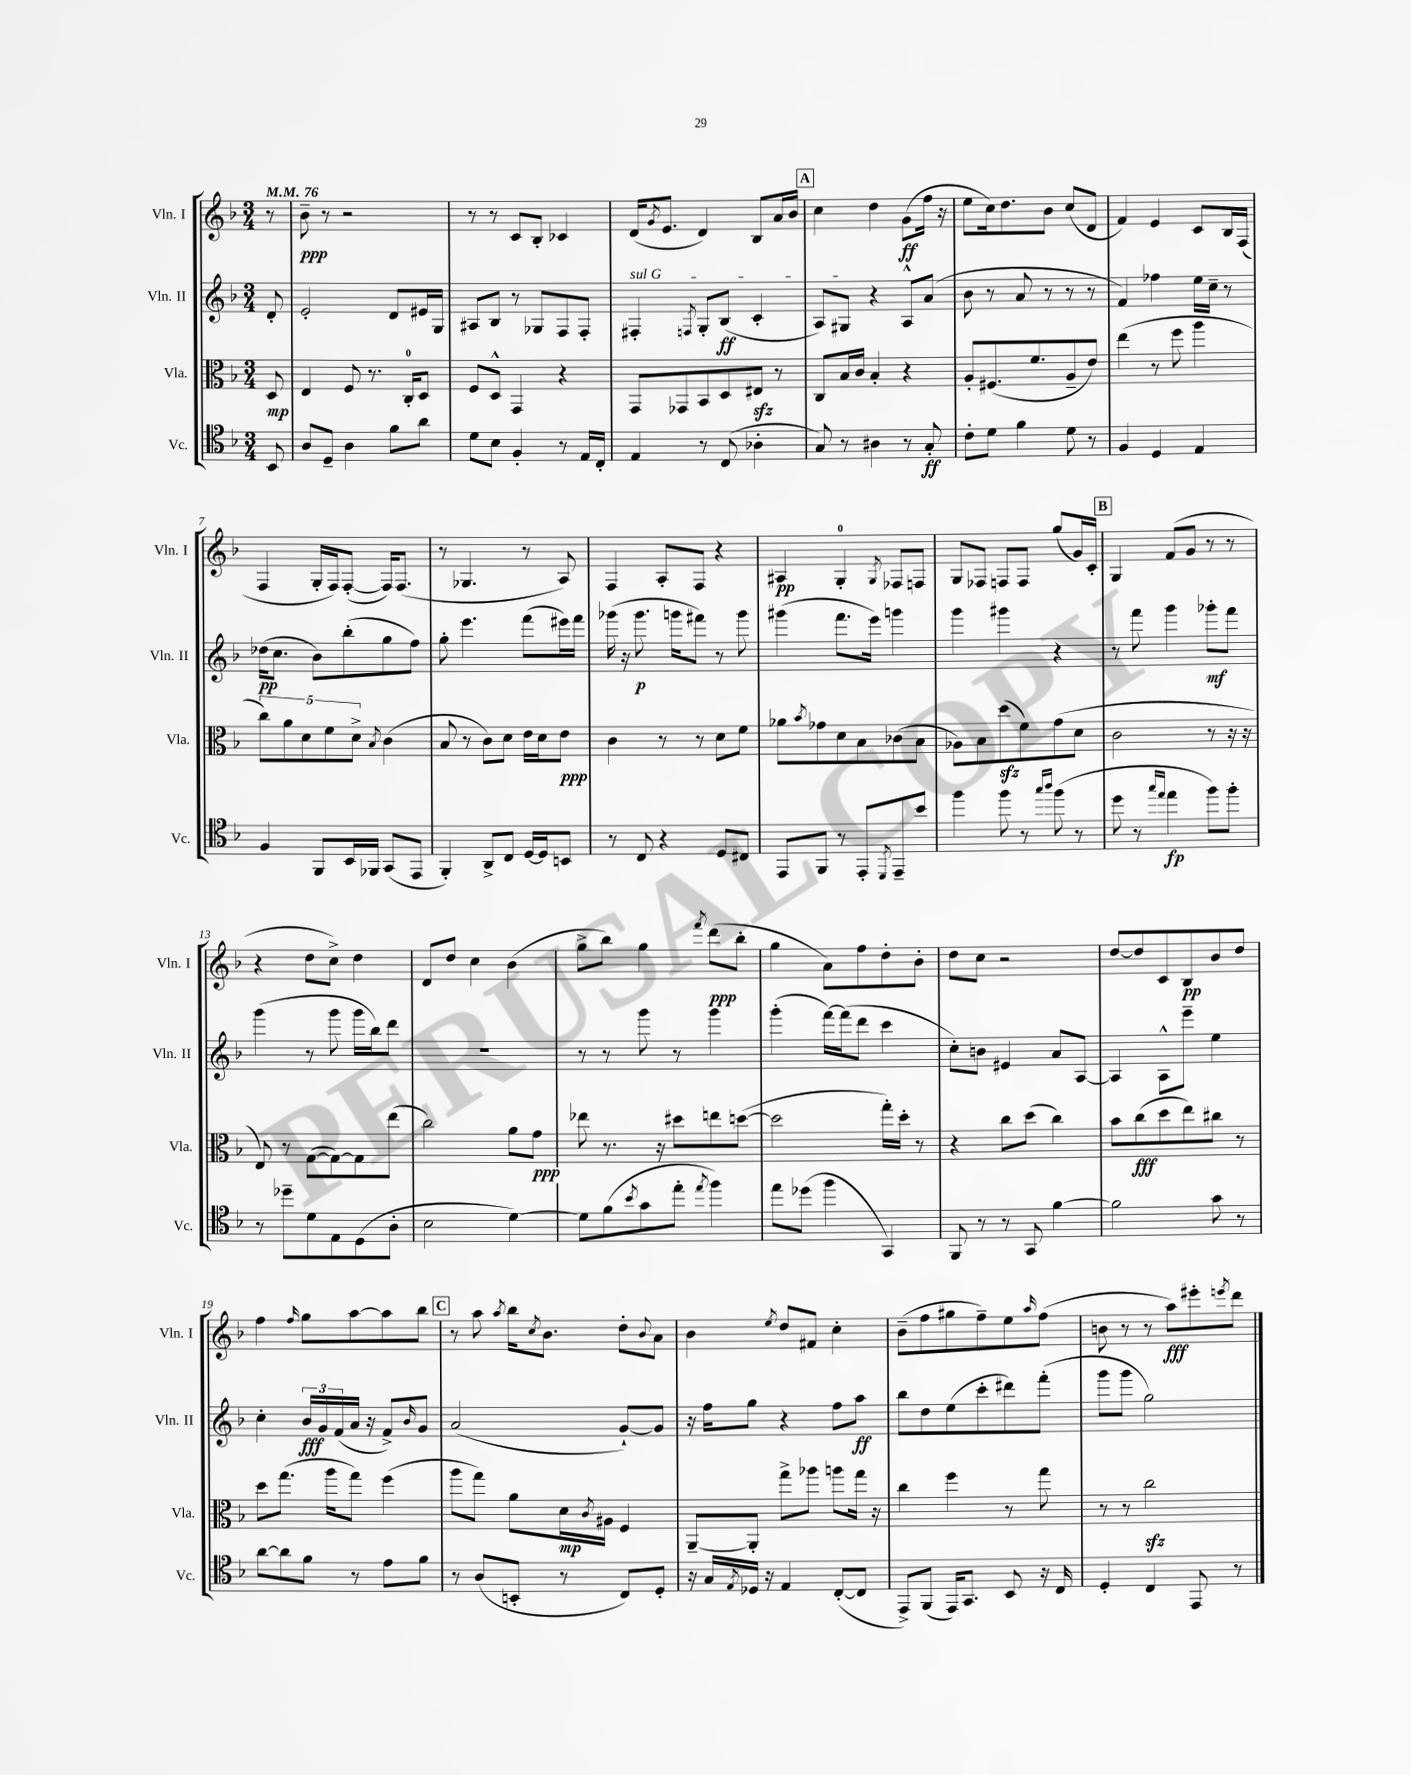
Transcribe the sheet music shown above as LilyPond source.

<<
\new StaffGroup <<
\new Staff = "s0" \with { instrumentName = "Vln. I" shortInstrumentName = "Vln. I" } {
    \clef treble \key f \major \numericTimeSignature \time 3/4 \partial 8 \tempo 4 = 76
    r8 |
    bes'8--\ppp r8 r2 |
    r8 r8 c'8 bes8-. ces'4 |
    d'16( \acciaccatura { g'8 } e'8. d'4) bes8 a'16 bes'16 |
    \mark \markup { \box "A" } c''4 d''4 g'8\ff( f''16 r16 |
    e''8 c''16) d''8. bes'8 c''8( d'8 |
    f'4) e'4 c'8 bes16 f16( |
    f4 g16-. f16) f8~-.( f16) f8.( |
    r8 ges4. r8 a8) |
    f4 a8-. f8 r4 |
    ais4\pp g4-0-. \acciaccatura { g8 } fes8 f8 |
    g8 fes8 f8 f8 g''8( g'16) c'16-. |
    \mark \markup { \box "B" } g4 f'8( g'8 r8 r8 |
    r4 d''8 c''8->) d''4 |
    d'8 d''8 c''4 bes'4( |
    g''8-> bes''8) g''4 \acciaccatura { f'''8 } d'''8\ppp( bes''8-. |
    g''4 a'8) f''8 d''8-. bes'8-. |
    d''8 c''8 r2 |
    d''8~ d''8 c'8 bes8\pp bes'8 d''8 |
    f''4 \grace { f''16 } g''8 a''8~ a''8 bes''8 |
    \mark \markup { \box "C" } r8 a''8 \acciaccatura { a''8 } bes''16 \acciaccatura { c''8 } bes'8. d''8-. \appoggiatura { bes'8 } a'8 |
    bes'4 \acciaccatura { e''8 } d''8 fis'8 c''4-. |
    bes'8--( f''8 gis''8 f''8--) e''8 \grace { a''16 } f''8( |
    b'8 r8 r8 a''8\fff) eis'''8-. \acciaccatura { e'''8 } d'''8 \bar "|." |
}
\new Staff = "s1" \with { instrumentName = "Vln. II" shortInstrumentName = "Vln. II" } {
    \clef treble \key f \major \numericTimeSignature \time 3/4 \partial 8
    d'8-. |
    e'2-. d'8 eis'16 g16 |
    ais8 bes8 r8 ges8 f8 f8-. |
    \once \override TextSpanner.bound-details.left.text = \markup { \italic "sul G" } fis4-.\startTextSpan \acciaccatura { f8 } g8-. bes8\ff( c'4-. |
    \mark \markup { \box "A" } a8) gis8\stopTextSpan r4 a8-^ a'8( |
    bes'8 r8 a'8 r8 r8 r8 |
    f'4) fes''4 e''16 c''16-- r8 |
    des''16\pp( c''8. bes'8) bes''8-.( g''8 f''8) |
    g''8-. e'''4. f'''8( eis'''16) f'''16 |
    ges'''16( r16 ges'''8.\p g'''16 fis'''8) r8 g'''8 |
    gis'''4( f'''8. e'''16) g'''4 |
    g'''4 gis'''4 r4 |
    \mark \markup { \box "B" } r8 f'''8 g'''4 ges'''8-.\mf f'''8 |
    g'''4( r8 g'''8 g'''16 bes''16) d'''8 |
    R2. |
    r8 r8 g'''8 r8 g'''4 |
    g'''4-.( f'''16~) f'''16( d'''8 c'''4 |
    c''8-.) b'8 eis'4 a'8 a8~ |
    a4 a8-^ e'''8-- e''4 |
    c''4-. \tuplet 3/2 { bes'16\fff g'16 f'16( } a'16 r16 f'8->) \grace { bes'16 } g'8 |
    \mark \markup { \box "C" } a'2( g'8~-!) g'8 |
    r16 f''16 g''8 r4 f''8 a''8\ff |
    bes''8 d''8 e''8( c'''8-. dis'''8) f'''8-.( |
    g'''8 g'''8 g''2) \bar "|." |
}
\new Staff = "s2" \with { instrumentName = "Vla." shortInstrumentName = "Vla." } {
    \clef alto \key f \major \numericTimeSignature \time 3/4 \partial 8
    d8\mp |
    e4 f8 r8. c16-0-. d8 |
    f8 d8-^ g,4 r4 |
    g,8 ges,8 bes,8 d8 eis8\sfz r8 |
    \mark \markup { \box "A" } c8 bes16 c'16 bes4-. r4 |
    a8-. fis8.( f'8. a8-- e'8) |
    e''4( r8 f''8 a''4 |
    \tuplet 5/4 { c''8) a'8 d'8 f'8 d'8-> } \acciaccatura { bes8 } c'4( |
    bes8 r8 c'8) d'8 e'16 d'16 e'8\ppp |
    c'4 r8 r8 d'8 f'8 |
    aes'8 \acciaccatura { bes'8 } ges'8 d'8 bes8 ces'8( bes8 |
    aes8) bes8 d''8\sfz( f'8) g'8( d'8 |
    \mark \markup { \box "B" } c'2 r8 r16 r16 |
    e8) r8 g8~( g8~) g8 e''8( |
    c''2) a'8 g'8\ppp |
    ees''8 r8. r16 dis''8 e''8 d''8~( |
    d''2 g''16-.) d''16-. r8 |
    r4 c''8 d''8( c''4) |
    bes'8 c''8\fff( d''8 e''8) cis''8 r8 |
    d''8 g''8.( a''16 g''8) f''4( |
    \mark \markup { \box "C" } a''8 g''8) a'8 d'16\mp \acciaccatura { c'8 } ais16 f4 |
    a,8~-- a,8-. g''8-> aes''8 a''8 g''16 r16 |
    c''4 f''4 r8 g''8 |
    r8 r8 c''2\sfz \bar "|." |
}
\new Staff = "s3" \with { instrumentName = "Vc." shortInstrumentName = "Vc." } {
    \clef tenor \key f \major \numericTimeSignature \time 3/4 \partial 8
    bes,8 |
    a8 d8-- a4 f'8 a'8 |
    d'8 bes8 f4-. r8 e16 c16-. |
    e4 r8 c8( aes4-. |
    \mark \markup { \box "A" } g8) r8 ais4 r8 g8-.\ff |
    c'8-. d'8 f'4 d'8 r8 |
    f4 d4 e4 |
    f4 f,8 bes,16 fes,16 g,8( e,8 |
    f,4-.) a,8-> c8 d16~ d16 b,8 |
    r8 c8 r4 d8 cis8 |
    e,8 f,8 r8 e,8-. \acciaccatura { d,8 } e,8-- bes'8 |
    f''4 f''8 r8 \grace { g''16 a''16 } f''8( r8 |
    \mark \markup { \box "B" } d''8 r8 \grace { g''16 e''16 } e''4\fp f''8) f''8-. |
    r8 des''8-- d'8 e8 d8( a8-. |
    bes2 d'4~) |
    d'8 f'8( \acciaccatura { bes'8 } g'8 e''8-. \acciaccatura { e''8 } f''4) |
    e''8 des''8( f''4 g,4) |
    f,8 r8 r8 g,8 f'4~ |
    f'2 g'8 r8 |
    a'8~ a'8 f'8 r8 e'8 f'8 |
    \mark \markup { \box "C" } r8 a8( b,8-. r8 c8) d8-. |
    r16 g16 \acciaccatura { e8 } des16 r16 e4 c8~-.( c8 |
    e,8->) f,8( e,16) g,8. bes,8 r16 c16 |
    d4-. c4 e,8 r8 \bar "|." |
}
>>
>>
